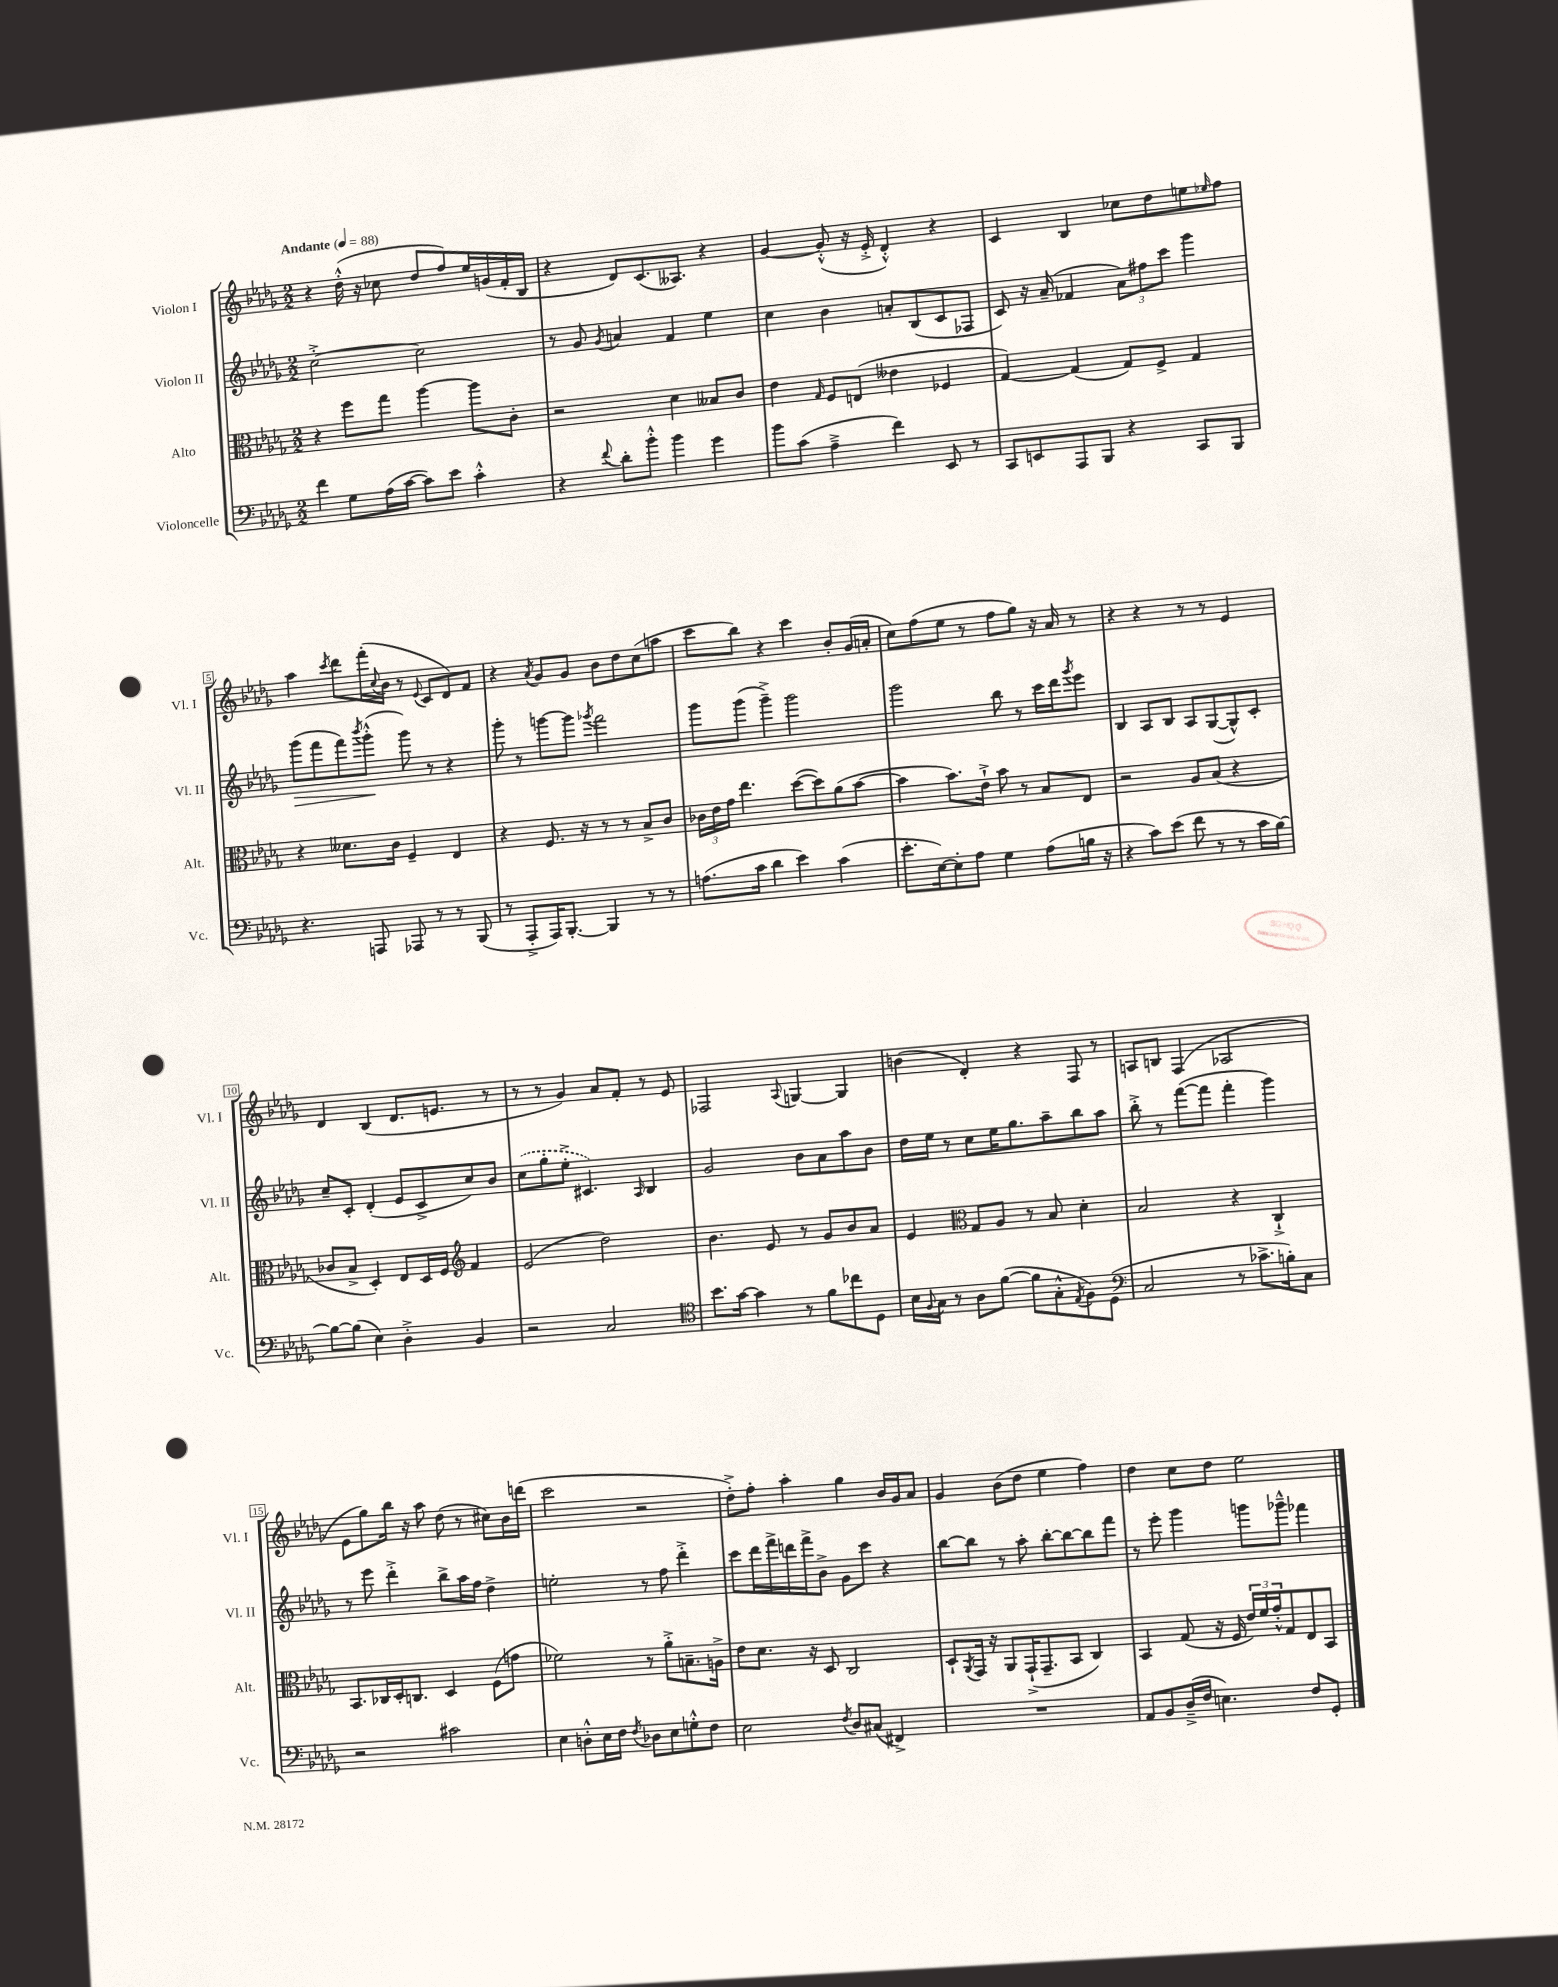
<<
\new StaffGroup <<
\new Staff = "s0" \with { instrumentName = "Violon I" shortInstrumentName = "Vl. I" } {
    \clef treble \key des \major \numericTimeSignature \time 2/2 \tempo "Andante" 4 = 88
    r4 des''16-.-^( r16 ces''8 des''8 f''8) ees''16 g'16( f'16-. bes16 |
    r4 des'8) c'8.( aeses8.) r4 |
    ges'4~ ges'8-.-^( r16 ees'16-.-> des'4-.-^) r4 |
    c'4 bes4 ces''8 des''8 e''8 \grace { ees''16 } f''8 |
    aes''4 \acciaccatura { c'''8 } des'''8 f'''16-.( \appoggiatura { c''8 } bes'16 r8 \appoggiatura { ees'8 } c'8 des'8) f'8 |
    r4 \acciaccatura { aes'8 } ges'8 ges'8 bes'8 des''8 c''8( a''8 |
    c'''8 bes''8) r4 c'''4 bes'8-. ges'16( a'16-. |
    c''8) f''8( ees''8 r8 f''8 ges''8) r16 aes'16 r8 |
    r4 r4 r8 r8 ees'4 |
    des'4 bes4( des'8. e'8. r8 |
    r8 r8 ges'4) aes'8 f'8-. r8 ees'8 |
    fes2 \appoggiatura { aes8 } g4~ g4 |
    b'4( des'4-.) r4 f8 r8 |
    a8 b8 f4( aes2 |
    ees'8 ges''8) bes''16 r16 aes''8 des''8( r8 cis''8) bes'16 d'''16( |
    c'''2 r2 |
    des''8-.->) f''8-. aes''4-. ges''4 bes'16 ges'16 aes'8 |
    ges'4 bes'8( des''8 ees''4 f''4) |
    des''4 c''8 des''8 ees''2 \bar "|." |
}
\new Staff = "s1" \with { instrumentName = "Violon II" shortInstrumentName = "Vl. II" } {
    \clef treble \key des \major \numericTimeSignature \time 2/2
    c''2~-.-> c''2 |
    r8 ges'8 \acciaccatura { ges'8 } a'4 f'4 ees''4 |
    c''4 bes'4 a'8-. bes8( c'8 fes8 |
    c'8) r16 aes'16--( fes'4 \tuplet 3/2 { aes'8) fis''8 c'''8 } ges'''4 |
    ges'''8\>( f'''8 f'''8) \acciaccatura { bes'''8 } ges'''8-.-^\!( ges'''8) r8 r4 |
    ges'''8-. r8 g'''8~ g'''8 \acciaccatura { ges'''8 } f'''2 |
    ges'''8 ges'''8( ges'''4--->) ges'''2 |
    ges'''2 bes''8 r8 c'''16 des'''16 \acciaccatura { ges'''8 } ees'''8 |
    bes4 aes8 bes8 aes8 ges8~( ges8-^) c'8-. |
    c''8-- c'8-. des'4-.( ees'8 c'8-> c''8) bes'8 |
    \once \slurDashed c''8( ges''8-. ees''8-.-> cis'4.) \grace { aes16 } bes4 |
    ges'2 bes'8 aes'8 aes''8 bes'8 |
    des''16 ees''16 r8 c''8 ees''16 ges''8. aes''8-- bes''8 aes''8 |
    bes''8-.-> r8 f'''8~( f'''8 f'''4-. ges'''4) |
    r8 ees'''8 des'''4-.-> bes''8-> aes''16 f''16 des''4-> |
    e''2-. r8 f''8 des'''4-.-> |
    c'''8 des'''16 f'''16-> d'''16 f'''16-> bes'8-> ges'8 c'''8 r4 |
    bes''8~ bes''8 r8 aes''8-. bes''8~-. bes''8~ bes''8 f'''8 |
    r8 ees'''8-. ges'''4 g'''8 ges'''8---^ fes'''4 \bar "|." |
}
\new Staff = "s2" \with { instrumentName = "Alto" shortInstrumentName = "Alt." } {
    \clef alto \key des \major \numericTimeSignature \time 2/2
    r4 f''8 ges''8 aes''4~ aes''8 c'8-. |
    r2 des'4 beses8 c'8 |
    ees'4 \grace { ges16 } f8 e8( eeses'4 fes4 |
    ges4~) ges4( ges8) f8-> ges4 |
    r4 deses'8. c'16 f4-- ees4 |
    r4 f8. r16 r8 r8 bes8-> c'8 |
    \tuplet 3/2 { ces'16 ees'16 ges'16 } ees''4. des''8~( des''8) aes'8( bes'8~ |
    bes'4 bes'8.) ees'16-!-> bes'8 r8 bes8 ees8 |
    r2 aes8 bes8( r4 |
    ces'8 bes8-> des4-.) ees8 des16 f16 \clef treble f'4 |
    ees'2( des''2) |
    bes'4. ees'8 r8 ges'8 bes'8 aes'8 |
    ees'4 \clef alto ges8 aes8 r8 bes8 des'4-. |
    bes2 r4 c4-!-> |
    bes,8. ces16 des16-. c8. des4 f8( g'8 |
    fes'2) r8 aes'8-.-> b8.-- a16-> |
    ees'8 des'8. r16 des8 c2 |
    des8-! \acciaccatura { aes,8 } ges,16 r16 aes,8 ges,16-!->( ges,8.-- bes,8 c4) |
    bes,4 ges8( r16 f16 \tuplet 3/2 { ees'16) f'16 ges'16-.-^ } ges8 ees8 bes,8 \bar "|." |
}
\new Staff = "s3" \with { instrumentName = "Violoncelle" shortInstrumentName = "Vc." } {
    \clef bass \key des \major \numericTimeSignature \time 2/2
    f'4 ges8 aes16( c'16~ c'8) ees'8 c'4-.-^ |
    r4 \appoggiatura { f'8 } des'8-. bes'8-.-^ bes'4 ges'4 |
    bes'8 c'8( aes4---> f'4) ees,8 r8 |
    c,8 e,8 aes,,8 bes,,8 r4 c,8 bes,,8 |
    r4. a,,8 aes,,8 r8 r8 bes,,8( |
    r8 aes,,8-.-> aes,,16) bes,,8.~-. bes,,4 r8 r8 |
    a8.( c'16 des'4 ees'4) c'4( |
    ees'8.-. ees16~) ees8-. aes8 ges4 aes8( b16 r16 |
    r4 c'8) ees'8( f'8 r8 r8 c'16 bes16~) |
    bes8~ bes8( ees4) des4-.-> bes,4 |
    r2 c2 |
    \clef tenor bes'8. ges'16~ ges'4 r8 f'8 ces''8 des8 |
    bes16 \appoggiatura { f8 } ges16 r8 aes8 f'8~( f'8 ges8-.-^ \acciaccatura { ees8 } f8) des8( |
    \clef bass c2 r8 ces'8.-> b16-.) c8 |
    r2 cis'2 |
    ees4 d8-.-^ ees16 f16 \acciaccatura { f8 } des8 ees8 g8-.-^ f8 |
    ees2 \acciaccatura { f8 } des8 cis8( fis,4->) |
    R1 |
    aes,8 bes,8 des16--->( f16 e4.) f8 ges,8-. \bar "|." |
}
>>
>>
\layout { \context { \Score \override BarNumber.stencil = #(make-stencil-boxer 0.1 0.3 ly:text-interface::print) } }
